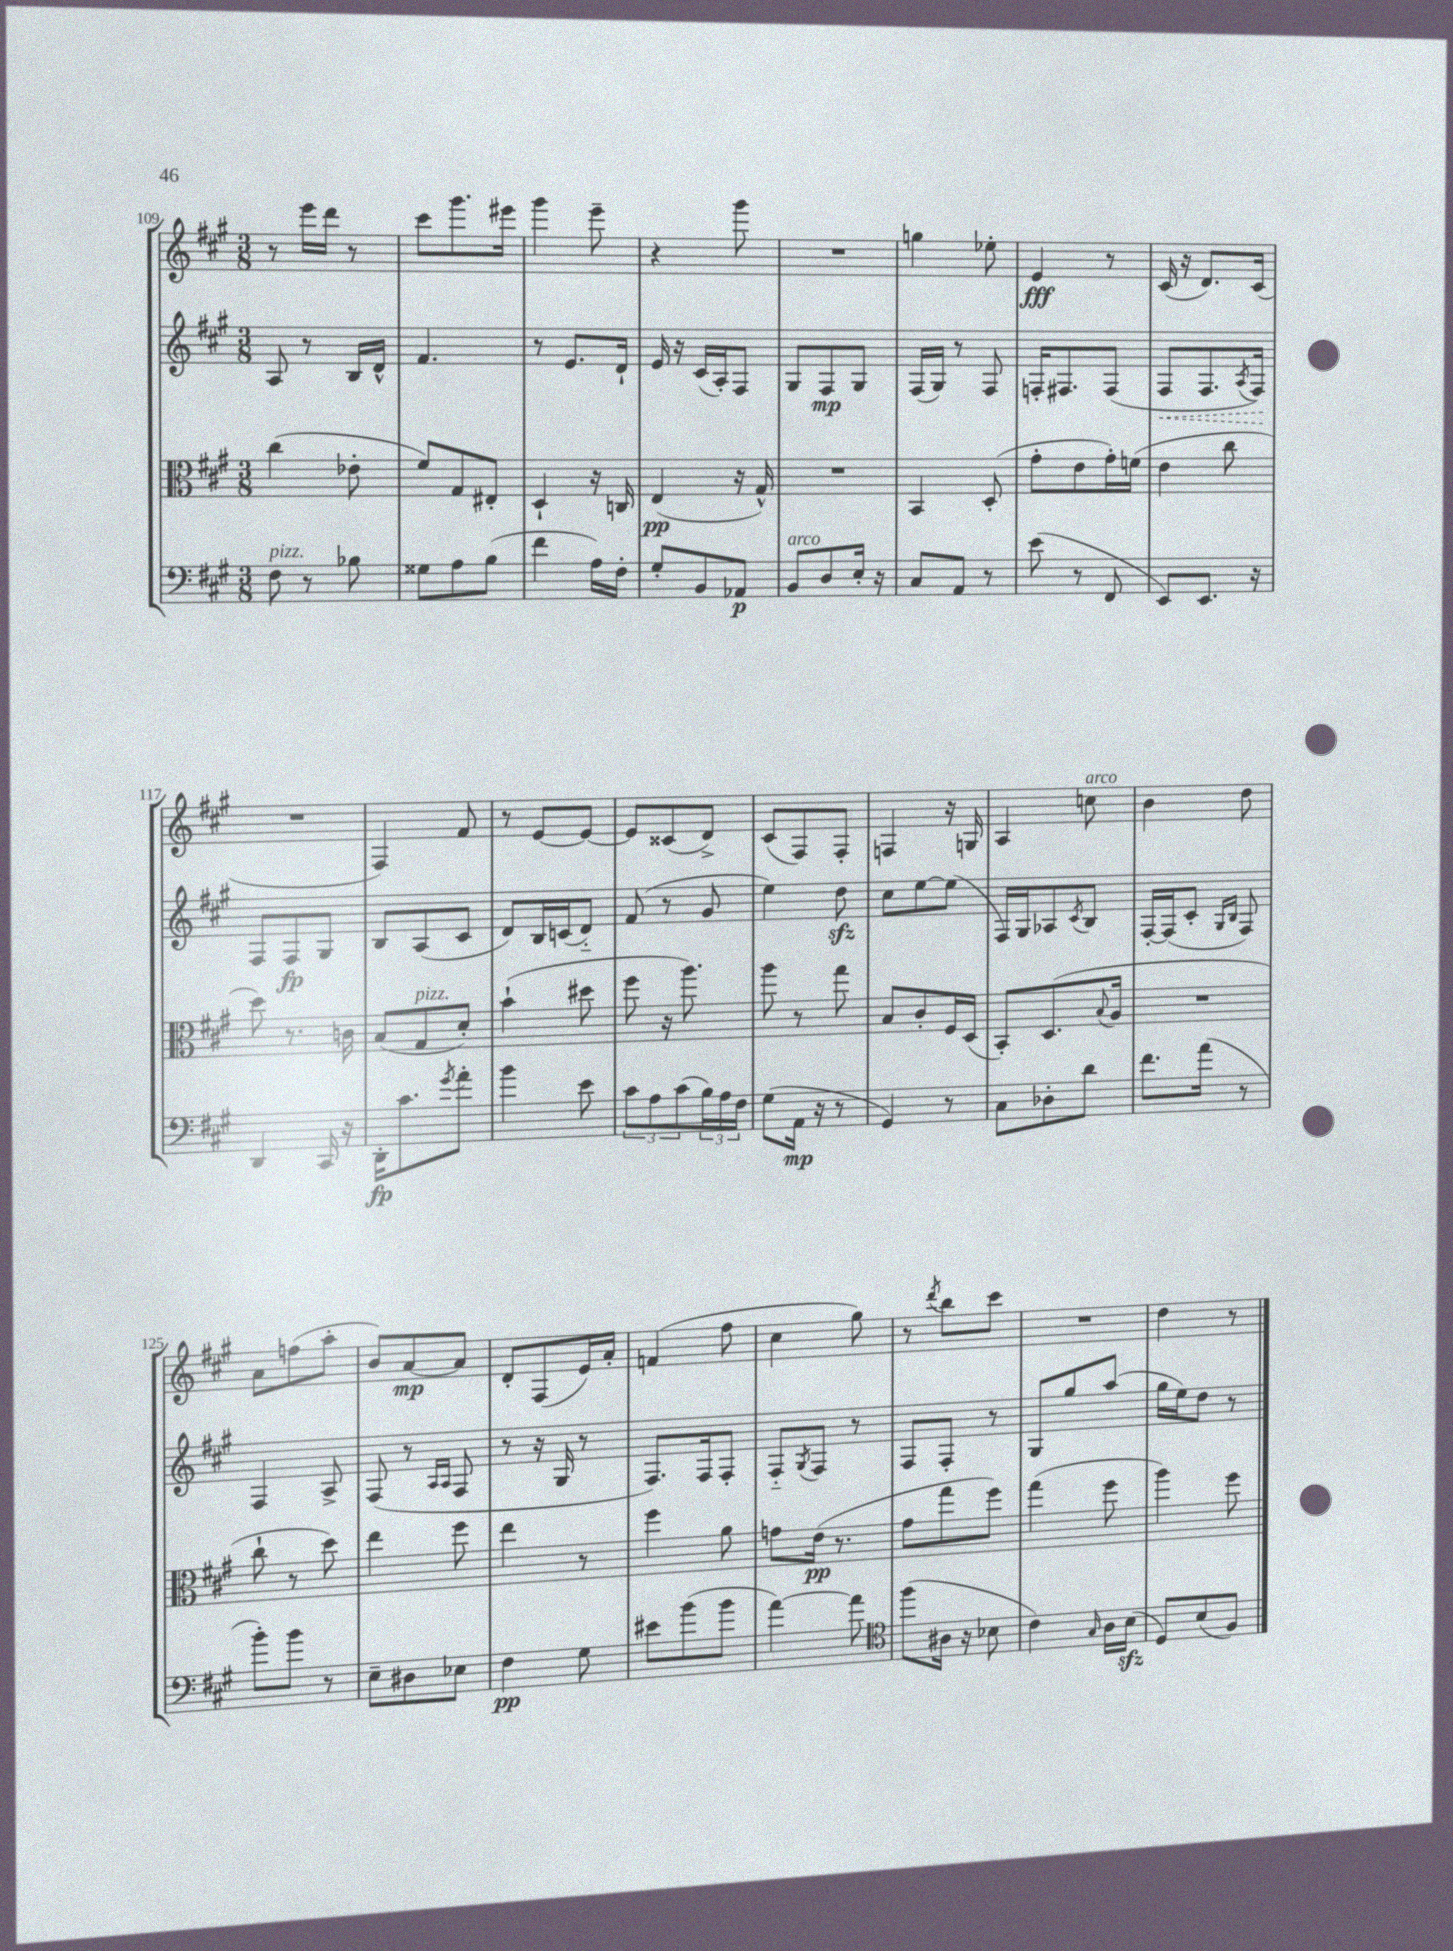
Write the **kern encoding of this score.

**kern	**kern	**kern	**kern
*staff4	*staff3	*staff2	*staff1
*clefF4	*clefC3	*clefG2	*clefG2
*k[f#c#g#]	*k[f#c#g#]	*k[f#c#g#]	*k[f#c#g#]
*M3/8	*M3/8	*M3/8	*M3/8
8F#	(4cc#	8A	8r
8r	.	8r	16eee
.	.	.	16ddd
8B-	8e-'	16B	8r
.	.	16d^^	.
=	=	=	=
8G##	8f#)	4.f#	8ccc#
8A	8G#	.	8.ggg#
(8B	8E#'	.	.
.	.	.	16eee#
=	=	=	=
4f#	4D`	8r	4ggg#
.	.	8.e	.
16A)	16r	.	8eee~
16F#'	16C	16d`	.
=	=	=	=
8G#'	(4E	16e	4r
.	.	16r	.
8BB	.	(16c#	.
.	.	16A')	.
8AA-	16r	8F#	8ggg#
.	16G#^^)	.	.
=	=	=	=
8BB	4.r	8G#	4.r
8D	.	8F#	.
16E'	.	8G#	.
16r	.	.	.
=	=	=	=
8C#	4BB	(16F#	4gg
.	.	16G#)	.
8AA	.	8r	.
8r	(8D'	8F#	8ee-'
=	=	=	=
(8e	8g#'	16F'	4e
.	.	8.F#	.
8r	8e	.	.
8FF#	16g#')	(8F#	8r
.	(16f	.	.
=	=	=	=
8EE)	4e	8F#	(16c#
.	.	.	16r
8.EE	.	8.F#	8.d)
.	8cc#	.	.
.	.	8qA	.
16r	.	16F#)	(16c#
=	=	=	=
4DD	8dd)	8F#	4.r
.	8.r	8F#	.
16CC#	.	8G#	.
16r	16c	.	.
=	=	=	=
16DD'	(8B	8B	4F#)
8.c#	.	.	.
.	8G#	(8A	.
8qg#	.	.	.
8a'	8d')	8c#	8f#
=	=	=	=
4b	(4b`	8d)	8r
.	.	16B	[8e
.	.	(16c	.
8e	8dd#	8d'~)	8e_
=	=	=	=
12c#	8ff#	(8f#	8e]
12A	.	.	.
.	16r	8r	(8c##
(12c#	.	.	.
.	8.aa)	.	.
24B)	.	8g#	8d^)
24A	.	.	.
24F#	.	.	.
=	=	=	=
(8G#	8aa	4ee)	(8c#
16AA	8r	.	8F#)
16r	.	.	.
8r	8gg#	8dd	8F#'
=	=	=	=
4GG#)	8B	8cc#	4F
.	8c#'	[8ee	.
8r	16F#	(8ee]	16r
.	(16D	.	16G
=	=	=	=
8C#	8BB')	16F#)	4A
.	.	16G#	.
8D-'	(8.D	8A-	.
.	.	8qc#	.
8d	.	8B	8cc
.	8qqB	.	.
.	16A	.	.
=	=	=	=
8.f#	4.r	[16F#'	4b
.	.	(16F#]	.
.	.	8c#'	.
(16a	.	.	.
.	.	16qqG#	.
.	.	16qqB	.
8r	.	8F#)	8dd
=	=	=	=
8b')	8cc#`	4F#	8a
8b	8r	.	(8ff
8r	8dd)	8A^	8aa'
=	=	=	=
8E~	4ee	(8F#	8b)
8D#	.	8r	[8a
.	.	16qqA	.
.	.	16qqA	.
8E-	8ff#	8F#	8a]
=	=	=	=
4F#	4ee	8r	8d'
.	.	16r	(8F#
.	.	16G#	.
8G#	8r	8r	16e)
.	.	.	16a'
=	=	=	=
8e#	4ff#	8.F#)	(4f
(8b	.	.	.
.	.	16F#	.
8b	8a	8F#'	8ff#
=	=	=	=
[4a)	8g	8F#'~	4cc#
.	.	8qG#	.
.	(16e	8F#	.
.	8.r	.	.
8a]	.	8r	8gg#)
=	=	=	=
*clefC4	*	*	*
(8ff#	8g#	8F#	8r
.	.	.	8qddd
16A#	8gg#	8F#'	8bb
16r	.	.	.
8B-	8ff#)	8r	8ccc#
=	=	=	=
4c#)	(4gg#	8G#	4.r
.	.	8gg#	.
16qqG#	.	.	.
16A	8ff#	(8aa	.
(16B	.	.	.
=	=	=	=
8D)	4aa)	16gg#	4dd
.	.	16ee)	.
(8B	.	8dd	.
8F#)	8ff#	8r	8r
==	==	==	==
*-	*-	*-	*-
